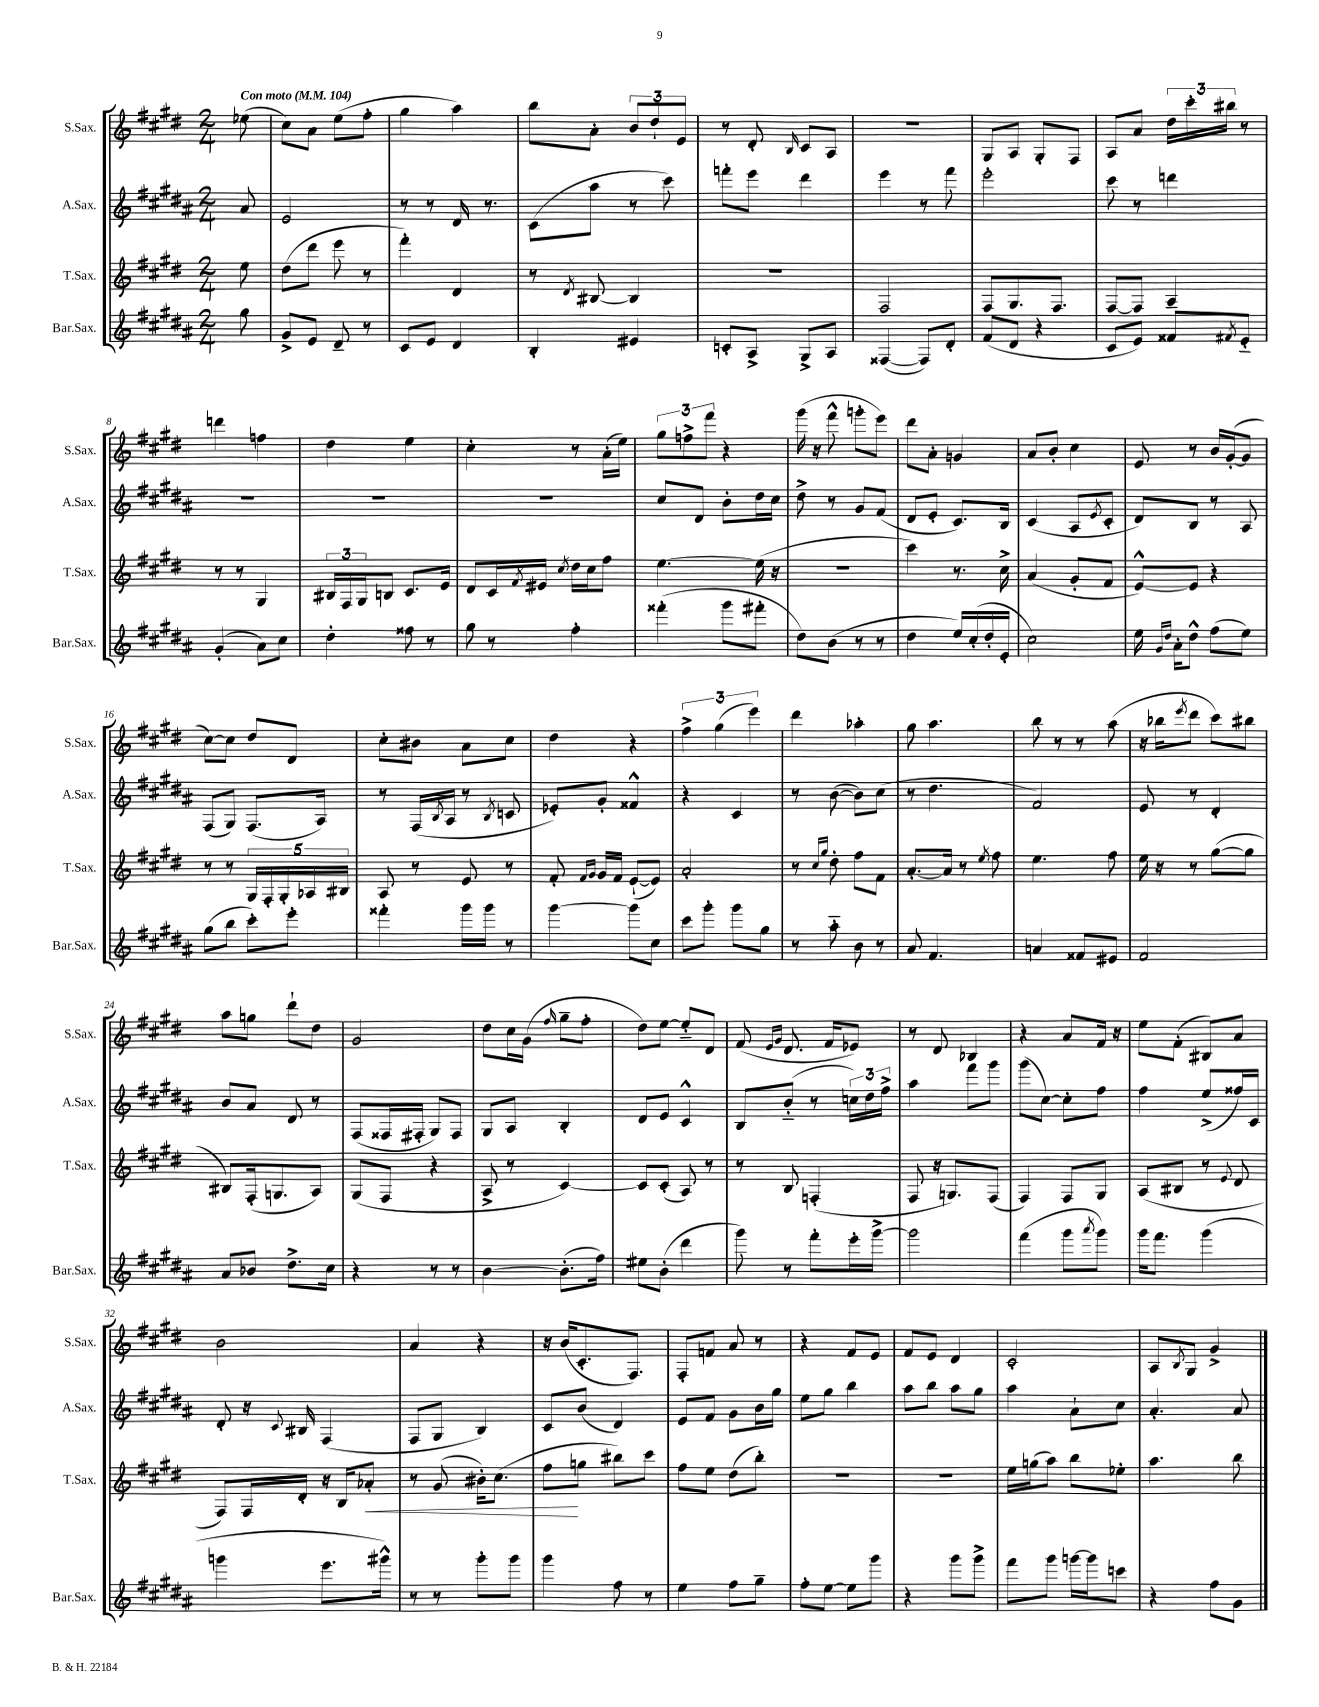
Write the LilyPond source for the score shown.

<<
\new StaffGroup <<
\new Staff = "s0" \with { instrumentName = "S.Sax." shortInstrumentName = "S.Sax." } {
    \clef treble \key e \major \numericTimeSignature \time 2/4 \partial 8 \tempo "Con moto" 4 = 104
    ees''8( |
    cis''8) a'8 e''8( fis''8-. |
    gis''4 a''4) |
    b''8 a'8-. \tuplet 3/2 { b'8 dis''8-! e'8 } |
    r8 dis'8-. \grace { b16 } cis'8 a8 |
    r2 |
    gis8 a8 gis8-. fis8 |
    a8 a'8 \tuplet 3/2 { dis''16 cis'''16-. bis''16 } r8 |
    d'''4 f''4 |
    dis''4 e''4 |
    cis''4-. r8 a'16-.( e''16) |
    \tuplet 3/2 { gis''8 f''8-> fis'''8 } r4 |
    gis'''16( r16 fis'''8-^ g'''8-. e'''8) |
    dis'''8 a'8-. g'4 |
    a'8 b'8-. cis''4 |
    e'8 r8 b'16 gis'16~-.( gis'8 |
    cis''8~) cis''8 dis''8 dis'8 |
    cis''8-. bis'8 a'8 cis''8 |
    dis''4 r4 |
    \tuplet 3/2 { fis''4-> gis''4( e'''4) } |
    dis'''4 aes''4-. |
    gis''8 a''4. |
    b''8 r8 r8 a''8( |
    r16 bes''16 \acciaccatura { e'''8 } dis'''8 cis'''8) bis''8 |
    a''8 g''8 dis'''8-! dis''8 |
    gis'2 |
    dis''8 cis''16 gis'16( \grace { fis''16 } gis''8-- fis''8-. |
    dis''8) e''8~ e''8-_ dis'8 |
    fis'8( \grace { e'16 gis'16 } dis'8. fis'16 ees'8) |
    r8 dis'8 bes4 |
    r4 a'8 fis'16 r16 |
    e''8 fis'8-.( bis8) a'8 |
    b'2 |
    a'4 r4 |
    r16 b'16( cis'8.-. fis8.) |
    fis8-. f'8 a'8 r8 |
    r4 fis'8 e'8 |
    fis'8 e'8 dis'4 |
    cis'2-. |
    a8 \acciaccatura { b8 } gis8 gis'4-> \bar "|." |
}
\new Staff = "s1" \with { instrumentName = "A.Sax." shortInstrumentName = "A.Sax." } {
    \clef treble \key b \major \numericTimeSignature \time 2/4 \partial 8
    ais'8 |
    e'2 |
    r8 r8 dis'16 r8. |
    cis'8( ais''8 r8 cis'''8) |
    f'''8-. e'''8 dis'''4 |
    e'''4 r8 fis'''8 |
    e'''2-. |
    cis'''8 r8 d'''4 |
    R2 |
    R2 |
    R2 |
    cis''8 dis'8 b'8-. dis''16 cis''16 |
    dis''8-> r8 gis'8 fis'8( |
    dis'8 e'8-. cis'8.) b16 |
    cis'4( ais8 \acciaccatura { e'8 } cis'8-. |
    dis'8) b8 r8 ais8 |
    fis8( gis8) fis8.( ais16) |
    r8 fis16( \acciaccatura { b8 } ais16 r8 \acciaccatura { b8 } c'8 |
    ees'8-.) gis'8-. fisis'4-^ |
    r4 cis'4 |
    r8 b'8~( b'8) cis''8( |
    r8 dis''4. |
    fis'2) |
    e'8 r8 dis'4-. |
    b'8 ais'8 dis'8 r8 |
    fis8( fisis16 fis16-. gis8) fis8 |
    gis8 ais8 b4-. |
    dis'8 e'8 cis'4-^ |
    b8 b'8-_( r8 \tuplet 3/2 { c''16) dis''16 fis''16-> } |
    ais''4 fis'''8 gis'''8 |
    gis'''8( cis''8~) cis''8-. fis''8 |
    fis''4 e''8->( fisis''16) cis'16 |
    dis'8-. r16 \appoggiatura { cis'8 } bis16 fis4( |
    fis8 gis8 b4) |
    cis'8 b'8( dis'4) |
    e'8 fis'8 gis'8 b'16 gis''16 |
    e''8 gis''8 b''4 |
    ais''8 b''8 ais''8 gis''8 |
    ais''4 ais'8-! cis''8 |
    ais'4.-. ais'8 \bar "|." |
}
\new Staff = "s2" \with { instrumentName = "T.Sax." shortInstrumentName = "T.Sax." } {
    \clef treble \key e \major \numericTimeSignature \time 2/4 \partial 8
    e''8 |
    dis''8( dis'''8 e'''8 r8 |
    fis'''4-.) dis'4 |
    r8 \acciaccatura { dis'8 } bis8~ bis4 |
    R2 |
    fis2 |
    fis8 gis8. fis8. |
    fis8~ fis8 a4-- |
    r8 r8 gis4 |
    \tuplet 3/2 { bis16 fis16 gis16 } b8 cis'8. e'16 |
    dis'8 cis'16 \acciaccatura { fis'8 } eis'16 \acciaccatura { cis''8 } dis''16 cis''16 fis''8 |
    e''4.~ e''16( r16 |
    R2 |
    cis'''4) r8. cis''16-> |
    a'4( gis'8-. fis'8 |
    e'8~-^) e'8 r4 |
    r8 r8 \tuplet 5/4 { gis16 fis16-. gis16-. aes16 bis16 } |
    a8 r8 e'8 r8 |
    fis'8-. \grace { fis'16 gis'16 } gis'16 fis'16 e'8~-!( e'8) |
    a'2-. |
    r8 \grace { cis''16 gis''16 } dis''8-. fis''8 fis'8 |
    a'8.~-. a'16 r8 \acciaccatura { e''8 } fis''8 |
    e''4. fis''8 |
    e''16 r16 r8 gis''8~( gis''8 |
    bis8) fis16-.( g8. a8) |
    gis8( fis8 r4 |
    a8-> r8 cis'4~) |
    cis'8 cis'8-.( a8) r8 |
    r8 b8 f4-.( |
    fis8 r16 g8.) fis8( |
    fis4) fis8 gis8 |
    a8( bis8 r8 \appoggiatura { e'8 } dis'8 |
    fis8) fis16 dis'16-. r16 b16 aes'8-.\< |
    r8 gis'8( bis'16-.) cis''8.( |
    fis''8\! g''8 bis''8) cis'''8 |
    fis''8 e''8 dis''8( b''8-.) |
    R2 |
    R2 |
    e''16 g''16( a''8) b''8 ees''8-. |
    a''4. b''8 \bar "|." |
}
\new Staff = "s3" \with { instrumentName = "Bar.Sax." shortInstrumentName = "Bar.Sax." } {
    \clef treble \key b \major \numericTimeSignature \time 2/4 \partial 8
    gis''8 |
    gis'8-> e'8 dis'8-- r8 |
    cis'8 e'8 dis'4 |
    b4-. eis'4 |
    c'8-. ais8-> gis8-> ais8 |
    fisis4~( fisis8) dis'8-. |
    fis'8( dis'8 r4 |
    cis'8 e'8) fisis'8 \acciaccatura { fis'8 } e'8-_ |
    gis'4-.( ais'8) cis''8 |
    dis''4-. fisis''8 r8 |
    gis''8 r8 fis''4-. |
    fisis'''4-.( gis'''8 fis'''8-. |
    dis''8) b'8( r8 r8 |
    dis''4 e''16) cis''16-.( dis''16-. e'16-. |
    cis''2) |
    e''16 \grace { gis'16 dis''16 } ais'16-. dis''8-^ fis''8( e''8) |
    gis''8( b''8 cis'''8-.) e'''8-. |
    fisis'''4-. gis'''16 gis'''16 r8 |
    gis'''4~ gis'''8 cis''8 |
    cis'''8 gis'''8-. gis'''8 gis''8 |
    r8 ais''8-_ b'8 r8 |
    ais'8 fis'4. |
    a'4 fisis'8 eis'8 |
    fis'2 |
    ais'8 bes'8 dis''8.-> cis''16 |
    r4 r8 r8 |
    b'4~ b'8.-.( fis''16) |
    eis''8 b'8-.( dis'''4 |
    gis'''8) r8 fis'''8-. e'''16-. gis'''16~-> |
    gis'''2 |
    fis'''4( gis'''8 \acciaccatura { ais'''8 } gis'''8) |
    gis'''16 fis'''8. gis'''4( |
    g'''4 e'''8. gis'''16-^) |
    r8 r8 gis'''8-. gis'''8 |
    gis'''4 fis''8 r8 |
    e''4 fis''8 gis''8-- |
    fis''8-. e''8~ e''8 gis'''8 |
    r4 gis'''8 gis'''8-> |
    fis'''8 gis'''8 g'''16~ g'''16 c'''8 |
    r4 fis''8 gis'8 \bar "|." |
}
>>
>>
